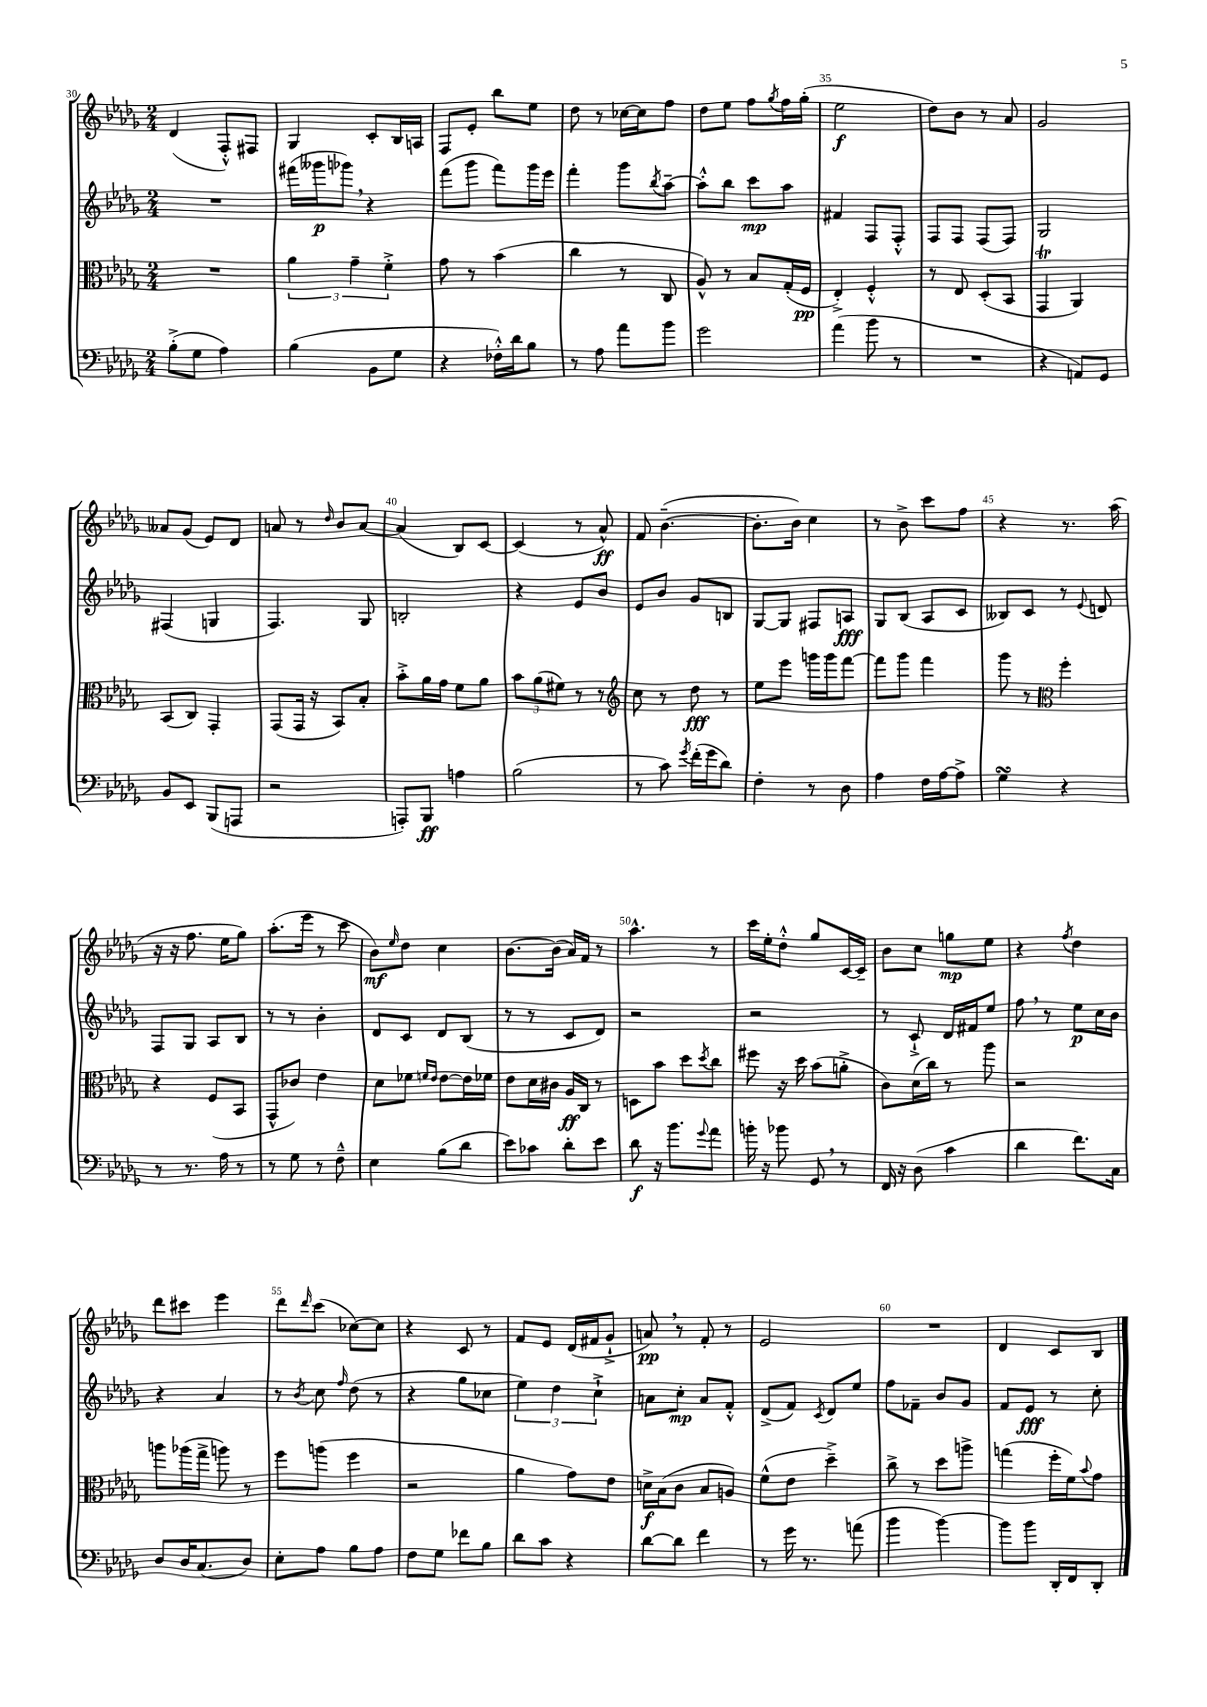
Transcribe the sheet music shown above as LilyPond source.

<<
\new StaffGroup <<
\new Staff = "s0" {
    \clef treble \key des \major \numericTimeSignature \time 2/4
    des'4( f8-.-^) fis8 |
    ges4 c'8-. bes16 a16 |
    f8 ees'8-. bes''8 ees''8 |
    des''8 r8 ces''16~ ces''16 f''8 |
    des''8 ees''8 f''8 \acciaccatura { ges''8 } f''16 ges''16-.( |
    ees''2\f |
    des''8) bes'8 r8 aes'8 |
    ges'2 |
    aeses'8 ges'8( ees'8) des'8 |
    a'8 r8 \grace { des''16 } bes'8 a'8~ |
    a'4( bes8) c'8~ |
    c'4( r8 aes'8-^\ff) |
    f'8 bes'4.~--( |
    bes'8.-. bes'16) c''4 |
    r8 bes'8-> c'''8 f''8 |
    r4 r8. aes''16( |
    r16 r16 f''8. ees''16 ges''8) |
    aes''8.-.( ees'''16 r8 c'''8 |
    bes'8\mf) \grace { ees''16 } des''8 c''4 |
    bes'8.~ bes'16( aes'16) f'16 r8 |
    aes''4.-^ r8 |
    c'''16 ees''16-. des''8-.-^ ges''8 c'16~ c'16-- |
    bes'8 c''8 g''8\mp ees''8 |
    r4 \acciaccatura { f''8 } des''4 |
    des'''8 cis'''8 ees'''4 |
    des'''8 \grace { des'''16 } c'''8( ces''8~) ces''8 |
    r4 c'8 r8 |
    f'8 ees'8 des'16( fis'16 ges'8-!-> |
    a'8\pp) \breathe r8 f'8-. r8 |
    ees'2 |
    R2 |
    des'4 c'8 bes8 \bar "|." |
}
\new Staff = "s1" {
    \clef treble \key des \major \numericTimeSignature \time 2/4
    R2 |
    fis'''16( geses'''16\p ges'''8) \breathe r4 |
    f'''8( ges'''8 f'''8) ges'''16 ees'''16 |
    f'''4-. ges'''8 \acciaccatura { bes''8 } aes''8~-- |
    aes''8-.-^ bes''8 c'''8\mp aes''8 |
    fis'4 f8 f8-.-^ |
    f8 f8 f8( f8) |
    ges2 |
    fis4( g4 |
    f4.) ges8 |
    b2-. |
    r4 ees'8 bes'8 |
    ees'8 bes'8 ges'8 b8 |
    ges8~ ges8 fis8 a8\fff |
    ges8 bes8( aes8 c'8 |
    beses8) c'8 r8 \appoggiatura { ees'8 } d'8 |
    f8 ges8 aes8 bes8 |
    r8 r8 bes'4-. |
    des'8 c'8 des'8 bes8( |
    r8 r8 c'8 des'8) |
    r2 |
    r2 |
    r8 c'8-!-> des'16 fis'16 ees''8 |
    f''8 \breathe r8 ees''8\p c''16 bes'16 |
    r4 aes'4 |
    r8 \acciaccatura { bes'8 } c''8 \grace { f''16 } des''8( r8 |
    r4 ges''8 ces''8 |
    \tuplet 3/2 { ees''4) des''4 c''4-!-> } |
    a'8 c''8-.\mp a'8 f'8-.-^ |
    des'8->( f'8) \acciaccatura { c'8 } des'8 ees''8 |
    f''8 fes'8-- bes'8 ges'8 |
    f'8 ees'8\fff r8 c''8-. \bar "|." |
}
\new Staff = "s2" {
    \clef alto \key des \major \numericTimeSignature \time 2/4
    R2 |
    \tuplet 3/2 { aes'4 ges'4-- f'4-.-> } |
    ges'8 r8 bes'4( |
    c''4 r8 c8 |
    aes8-^) r8 bes8 ges16-.( f16\pp |
    ees4-.->) f4-.-^ |
    r8 ees8 des8-.( bes,8 |
    ges,4\trill aes,4) |
    bes,8( c8) ges,4-. |
    ges,8( ges,16 r16 bes,8) bes8-. |
    bes'8-.-> aes'16 ges'16 f'8 aes'8 |
    \tuplet 3/2 { bes'8 aes'8( fis'8) } r8 r8 |
    \clef treble c''8 r8 des''8\fff r8 |
    ees''8 ees'''8 g'''16 g'''16 f'''8~ |
    f'''8 ges'''8 f'''4 |
    ges'''8 r8 \clef alto f''4-. |
    r4 f8( bes,8 |
    ges,8-^ ces'8) ees'4 |
    des'8 fes'8 \grace { f'16 ees'16 } ees'8~ ees'16 fes'16 |
    ees'8 des'16 cis'16 aes16\ff c16 r8 |
    d8 bes'8 des''8 \acciaccatura { des''8 } c''8 |
    fis''8 r16 des''16 bes'8( a'8-.-> |
    c'8) des'16( c''16) r8 aes''8 |
    r2 |
    a''8 aes''16( ges''16-> a''8) r8 |
    f''8 a''8( f''4 |
    r2 |
    aes'4 ges'8) ees'8 |
    d'16->\f bes16( c'8 bes8 a8) |
    f'8-^( ees'8 des''4--->) |
    c''8-> r8 des''8 a''8-> |
    g''4( f''16-. f'16) \appoggiatura { bes'8 } ges'8 \bar "|." |
}
\new Staff = "s3" {
    \clef bass \key des \major \numericTimeSignature \time 2/4
    bes8-.->( ges8 aes4) |
    bes4( bes,8 ges8 |
    r4 fes16-.-^) des'16 bes8 |
    r8 aes8 aes'8 bes'8 |
    ges'2 |
    aes'4( bes'8 r8 |
    R2 |
    r4 a,8) ges,8 |
    bes,8 ees,8 bes,,8( a,,8 |
    r2 |
    a,,8-.) bes,,8\ff a4 |
    bes2( |
    r8 c'8) \acciaccatura { ges'8 } f'16-.( ges'16 des'8) |
    f4-. r8 des8 |
    aes4 f16 aes16~ aes8-> |
    ges4\turn r4 |
    r8 r8. aes16 r8 |
    r8 ges8 r8 f8---^ |
    ees4 bes8( des'8 |
    ees'8) ces'8 des'8-. ees'8 |
    des'8\f r16 bes'8. \appoggiatura { ges'8 } aes'8 |
    b'16-. r16 bes'8 ges,8 \breathe r8 |
    f,16 r16 des8( c'4 |
    des'4 f'8.) c16 |
    des8 des16 c8.( des8) |
    ees8-. aes8 bes8 aes8 |
    f8 ges8 fes'8 bes8 |
    des'8 c'8 r4 |
    des'8~ des'8 f'4 |
    r8 ges'16 r8. a'8( |
    bes'4 bes'4~) |
    bes'8 bes'8 des,16-. f,16 des,8-. \bar "|." |
}
>>
>>
\layout { \context { \Score currentBarNumber = #30 \override BarNumber.break-visibility = ##(#f #t #t) barNumberVisibility = #(every-nth-bar-number-visible 5) } }
